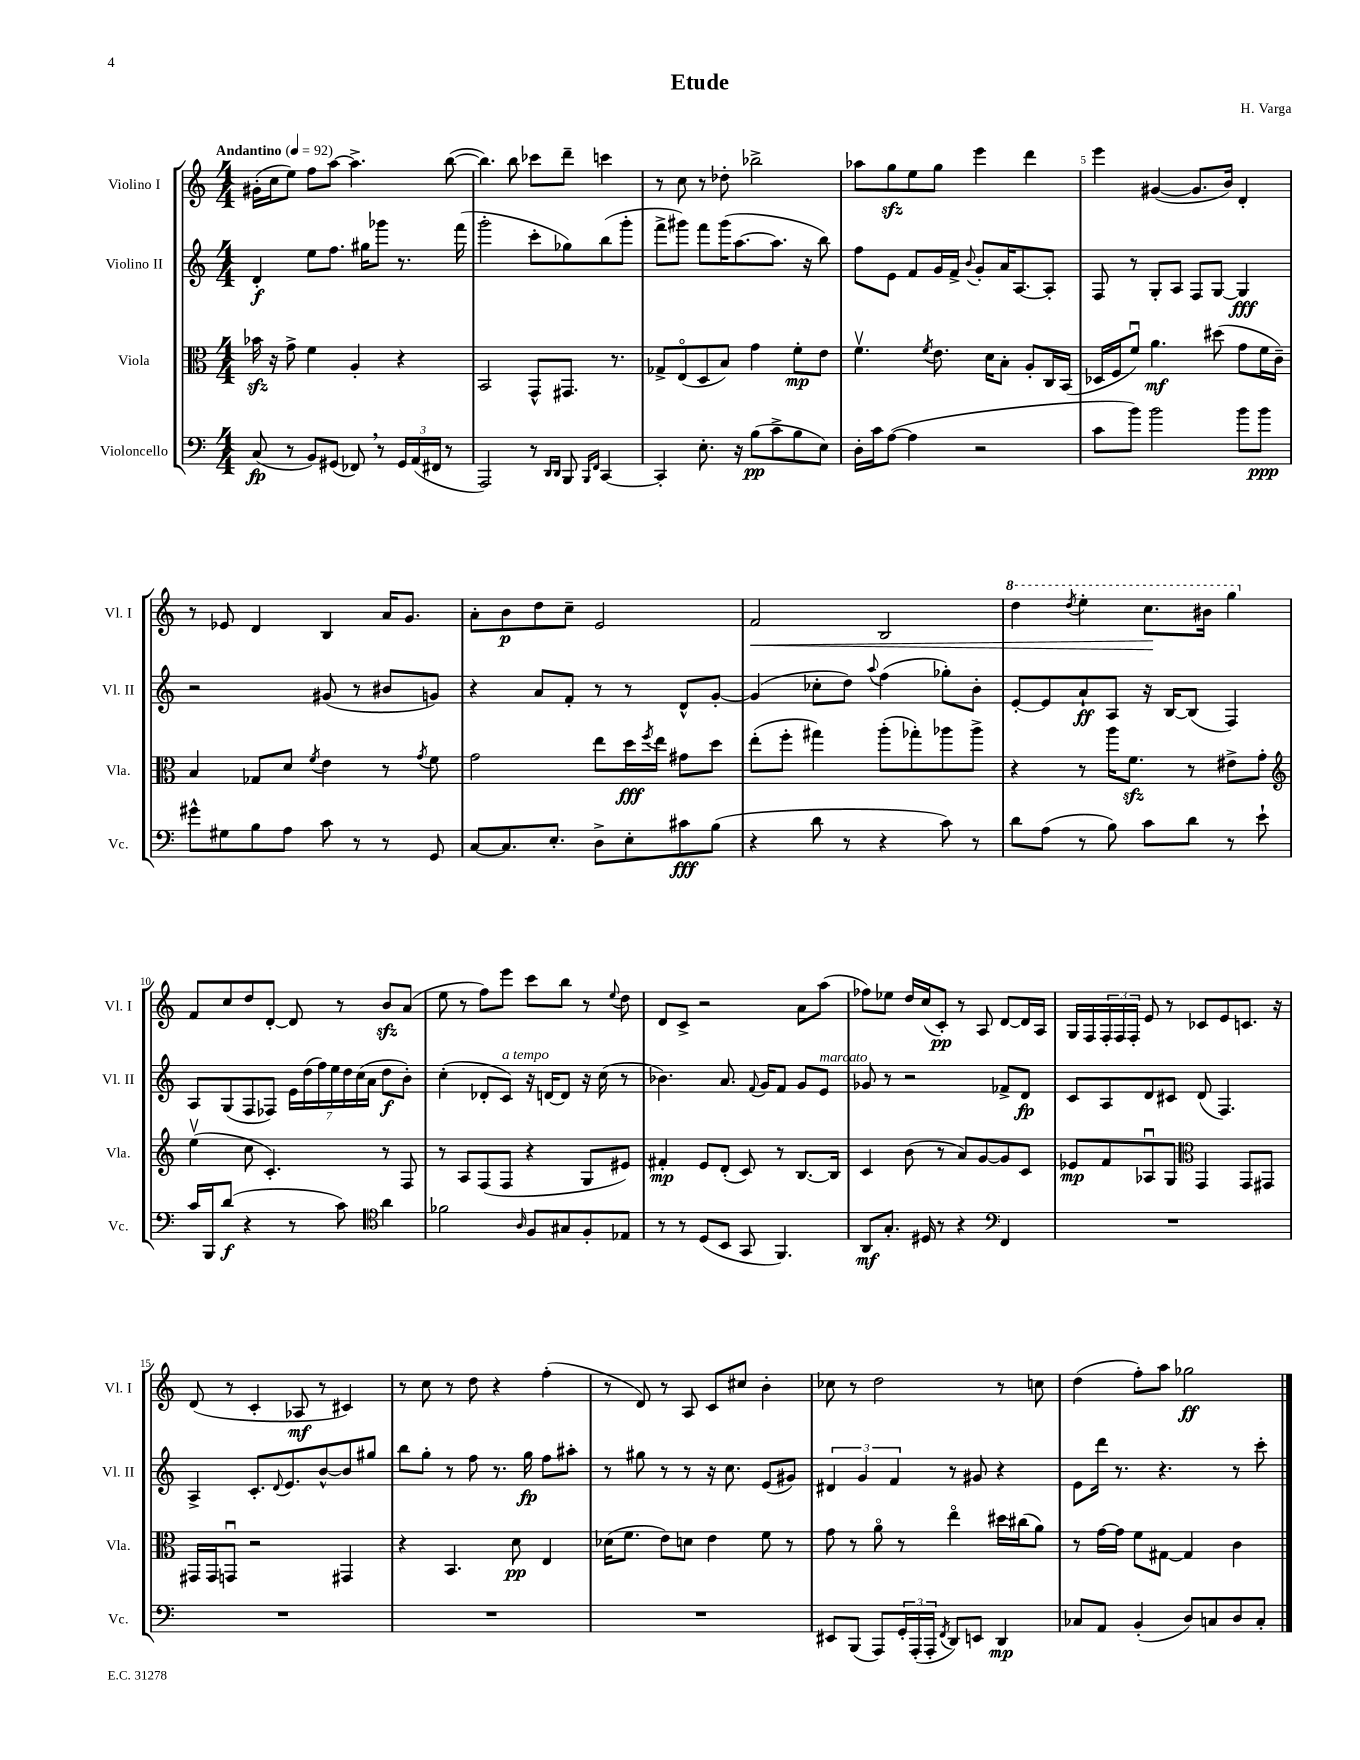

**kern	**dynam	**kern	**dynam	**kern	**dynam	**kern	**dynam
*part4	*part4	*part3	*part3	*part2	*part2	*part1	*part1
*staff4	*staff4	*staff3	*staff3	*staff2	*staff2	*staff1	*staff1
*I"Violoncello	*	*I"Viola	*	*I"Violino II	*	*I"Violino I	*
*I'Vc.	*	*I'Vla.	*	*I'Vl. II	*	*I'Vl. I	*
*clefF4	*	*clefC3	*	*clefG2	*	*clefG2	*
*k[]	*	*k[]	*	*k[]	*	*k[]	*
*M4/4	*	*M4/4	*	*M4/4	*	*M4/4	*
*MM92	*	*MM92	*	*MM92	*	*MM92	*
=1	=1	=1	=1	=1	=1	=1	=1
!	!	!	!	!	!	!LO:TX:a:B:t=Andantino	!
(8C/	fp	16b-Xzz\	.	4d'/	f	(16g#X'\LL	.
.	.	16r	.	.	.	16cc\J	.
8r	.	8g^\	.	.	.	8ee\J)	.
8BB/L)	.	4f\	.	8ee\L	.	8ff\L	.
(8GG#X/J	.	.	.	8.ff\J	.	[8aa\J	.
8FF-X,/)	.	4A'/	.	.	.	4.aa^\]	.
.	.	.	.	16gg#X\KL	.	.	.
8r	.	.	.	8ggg-X\J	.	.	.
24GG#/LL	.	4r	.	8.r	.	.	.
(24AA/	.	.	.	.	.	.	.
24FF#X/JJ	.	.	.	.	.	.	.
8r	.	.	.	.	.	([8bb\	.
.	.	.	.	(16fff\	.	.	.
=2	=2	=2	=2	=2	=2	=2	=2
2AAA/)	.	2BB/	.	2ggg'\	.	4.bb\])	.
.	.	.	.	.	.	8bb\	.
8r	.	8GG^^/L	.	8ccc'\L	.	8ccc-X\L	.
16qqDD/LL	.	.	.	.	.	.	.
16qqDD/JJ	.	.	.	.	.	.	.
8BBB/	.	8.GG#X/J	.	8gg-X\)	.	8ddd~\J	.
16qqBBB/LL	.	.	.	.	.	.	.
16qqFF/JJ	.	.	.	.	.	.	.
[4CC/	.	.	.	(8bb\	.	4cccn\	.
.	.	8.r	.	.	.	.	.
.	.	.	.	8ggg'\J	.	.	.
=3	=3	=3	=3	=3	=3	=3	=3
4CC'/]	.	8G-X^/L	.	8fff^\L	.	8r	.
.	.	(8E/	.	8ggg#X\J)	.	8cc\	.
8.E'\	.	8D/	.	8fff\L	.	8r	.
.	.	8B/J)	.	(16ggg#\K	.	8dd-X'\	.
16r	.	.	.	[8.aa\	.	.	.
(8B\L	pp	4g\	.	.	.	2bb-X^\	.
8c^\	.	.	.	8.aa\J]	.	.	.
8B\	.	8f'\L	mp	.	.	.	.
.	.	.	.	16r	.	.	.
8E\J)	.	8e\J	.	8bb\)	.	.	.
=4	=4	=4	=4	=4	=4	=4	=4
16D'\LL	.	4.fv\	.	8ff\L	.	8aa-X\L	.
16c\J	.	.	.	.	.	.	.
([8A\J	.	.	.	8e\J	.	8ggzz\	.
4A\]	.	.	.	8f/L	.	8ee\	.
.	.	8qf/	.	.	.	.	.
.	.	8.e\	.	16g/L	.	8gg\J	.
.	.	.	.	16f^/JJ	.	.	.
.	.	.	.	8qqb/	.	.	.
2r	.	.	.	8g'/L	.	4eee\	.
.	.	16d\KL	.	.	.	.	.
.	.	8B'\J	.	16a/K	.	.	.
.	.	.	.	[8.A/	.	.	.
.	.	8A'/L	.	.	.	4ddd\	.
.	.	16C/L	.	8A'/J]	.	.	.
.	.	(16BB/JJ	.	.	.	.	.
=5	=5	=5	=5	=5	=5	=5	=5
8c\L	.	16D-X/LL	.	8F/	.	4eee\	.
.	.	16F/J	.	.	.	.	.
8b\J)	.	8fu/J)	.	8r	.	.	.
2b\	.	4.a\	mf	8G'/L	.	([4g#X/	.
.	.	.	.	8A/J	.	.	.
.	.	.	.	8F/L	.	8.g#/L]	.
.	.	(8dd#X\	.	[8G/J	.	.	.
.	.	.	.	.	.	16b/Jk)	.
8b\L	.	8g\L	.	4G/]	fff	4d'/	.
8b\J	ppp	16f\L	.	.	.	.	.
.	.	16c~\JJ)	.	.	.	.	.
!!LO:LB:g=z
=6	=6	=6	=6	=6	=6	=6	=6
8g#X^^\L	.	4B/	.	2r	.	8r	.
8G#X\	.	.	.	.	.	8e-X/	.
8B\	.	8G-X/L	.	.	.	4d/	.
8A\J	.	8d/J	.	.	.	.	.
.	.	8qf/	.	.	.	.	.
8c\	.	4e\	.	(8g#X/	.	4B/	.
8r	.	.	.	8r	.	.	.
8r	.	8r	.	8b#X/L	.	16a/KL	.
.	.	.	.	.	.	8.g/J	.
.	.	8qg/	.	.	.	.	.
8GG/	.	8f\	.	8gn/J)	.	.	.
=7	=7	=7	=7	=7	=7	=7	=7
[8C/L	.	2g\	.	4r	.	8a'\L	.
8.C/]	.	.	.	.	.	8b\	p
.	.	.	.	8a/L	.	8dd\	.
8.E'/J	.	.	.	.	.	.	.
.	.	.	.	8f'/J	.	8cc~\J	.
8D^\L	.	8ee\L	.	8r	.	2e/	.
8E'\	.	16dd\L	fff	8r	.	.	.
.	.	8qff/	.	.	.	.	.
.	.	16ee\JJ	.	.	.	.	.
8c#X\	fff	8g#X\L	.	8d^^/L	.	.	.
(8B\J	.	8dd\J	.	[8g'/J	.	.	.
=8	=8	=8	=8	=8	=8	=8	=8
!	!	!	!	!	!	!	!LO:HP:b
4r	.	(8ee'\L	.	(4g/]	.	2f/	<
.	.	8ff'\J	.	.	.	.	.
8d\	.	4gg#X\)	.	8cc-X'\L	.	.	.
8r	.	.	.	8dd\J)	.	.	.
.	.	.	.	8qqaa/	.	.	.
4r	.	(8aa'\L	.	(4ff\	.	2B/	.
.	.	8gg-X'\)	.	.	.	.	.
8c\)	.	8aa-X\	.	8gg-X'\L)	.	.	.
8r	.	8aa-^\J	.	8b'\J	.	.	.
=9	=9	=9	=9	=9	=9	=9	=9
*	*	*	*	*	*	*8va	*
8d\L	.	4r	.	[8e'/L	.	4ddd\	.
(8A\J	.	.	.	8e/]	.	.	.
.	.	.	.	.	.	8qddd/	.
8r	.	8r	.	8a`/	ff	4eee'\	.
8B\)	.	16aa\KL	.	8A/J	.	.	.
.	.	8.fzz\J	.	.	.	.	.
8c\L	.	.	.	16r	.	8.ccc\L	.
.	.	.	.	[16B/KL	.	.	.
8d\J	.	8r	.	(8B/J]	.	.	.
.	.	.	.	.	.	16bb#X\Jk	[
8r	.	8e#X^\L	.	4F/)	.	4ggg\	.
8e`\	.	8g'\J	.	.	.	.	.
!!LO:LB:g=z
=10	=10	=10	=10	=10	=10	=10	=10
*	*	*clefG2	*	*	*	*	*
*	*	*	*	*	*	*X8va	*
16c/LL	.	(4eev\	.	8A/L	.	8f/L	.
16BBB/J	.	.	.	.	.	.	.
(8d/J	f	.	.	(8G/	.	8cc/	.
4r	.	8cc\	.	8F/	.	8dd/	.
.	.	4.c'/)	.	8F-X/J)	.	[8d'/J	.
8r	.	.	.	28e\LL	.	8d/]	.
.	.	.	.	(28dd\	.	.	.
.	.	.	.	28ff\)	.	.	.
.	.	.	.	28ee\	.	.	.
8c\)	.	.	.	.	.	8r	.
.	.	.	.	28dd\	.	.	.
.	.	.	.	(28cc\	.	.	.
.	.	.	.	28a\JJ	.	.	.
*clefC4	*	*	*	*	*	*	*
4a\	.	8r	.	8dd\L	f	8bzz/L	.
.	.	8F/	.	8b'\J)	.	(8a/J	.
=11	=11	=11	=11	=11	=11	=11	=11
2f-X\	.	8r	.	(4cc'\	.	8ee\	.
.	.	8A/L	.	.	.	8r	.
.	.	(8F/	.	8d-X'/L	.	8ff\L)	.
!	!	!	!	!LO:TX:a:i:t=a tempo	!	!	!
.	.	8F/J	.	8c/J)	.	8eee\J	.
16qqA/	.	.	.	.	.	.	.
8F/L	.	4r	.	16r	.	8ccc\L	.
.	.	.	.	[16dn/KL	.	.	.
8G#X/	.	.	.	8d/J]	.	8bb\J	.
8F'/	.	8G/L	.	16r	.	8r	.
.	.	.	.	(16cc\	.	.	.
.	.	.	.	.	.	8qqee/	.
8E-X/J	.	8e#X/J)	.	8r	.	8dd\	.
=12	=12	=12	=12	=12	=12	=12	=12
8r	.	4f#X'/	mp	4.b-X\)	.	8d/L	.
8r	.	.	.	.	.	8c^/J	.
(8D/L	.	8e/L	.	.	.	2r	.
8BB/J	.	(8d'/J	.	8.a/	.	.	.
8GG/	.	8c/)	.	.	.	.	.
.	.	.	.	8qqf/	.	.	.
.	.	.	.	16g/KL	.	.	.
4.FF/)	.	8r	.	8f/J	.	.	.
.	.	[8.B/L	.	8g/L	.	8a\L	.
!	!	!	!	!LO:TX:a:i:t=marcato	!	!	!
.	.	.	.	8e/J	.	(8aa\J	.
.	.	16B/Jk]	.	.	.	.	.
=13	=13	=13	=13	=13	=13	=13	=13
8AA/L	mf	4c/	.	8g-X/	.	8ff-X\L)	.
8.G'/J	.	.	.	8r	.	8ee-X\J	.
.	.	(8b\	.	2r	.	16dd/LL	.
16D#X/	.	.	.	.	.	(16cc/J	.
8r	.	8r	.	.	.	8c'/J)	pp
4r	.	8a/L)	.	.	.	8r	.
.	.	[8g/	.	.	.	8A/	.
*clefF4	*	*	*	*	*	*	*
4FF/	.	8g/]	.	8f-X^/L	.	[8d/L	.
.	.	8c/J	.	8d/J	fp	16d/L]	.
.	.	.	.	.	.	16A/JJ	.
=14	=14	=14	=14	=14	=14	=14	=14
1r	.	8e-X/L	mp	8c/L	.	16G/LL	.
.	.	.	.	.	.	16F/	.
.	.	8f/	.	8A/	.	24F'/	.
.	.	.	.	.	.	24F/	.
.	.	.	.	.	.	24F'/JJ	.
.	.	8A-Xu/	.	8d/	.	8e/	.
.	.	8G/J	.	8c#X/J	.	8r	.
*	*	*clefC3	*	*	*	*	*
.	.	4GG/	.	(8d/	.	8c-X/L	.
.	.	.	.	4.F/)	.	8e/	.
.	.	8GG/L	.	.	.	8.cn/J	.
.	.	8GG#X/J	.	.	.	.	.
.	.	.	.	.	.	16r	.
!!LO:LB:g=z
=15	=15	=15	=15	=15	=15	=15	=15
1r	.	16GG#X/LL	.	4A^/	.	(8d/	.
.	.	16GG#/J	.	.	.	.	.
.	.	8GGnu/J	.	.	.	8r	.
.	.	2r	.	8.c'/L	.	4c'/	.
.	.	.	.	8qqd/	.	.	.
.	.	.	.	8.e/	.	.	.
.	.	.	.	.	.	8A-X/	mf
.	.	.	.	[8b^^/	.	8r	.
.	.	4GG#X/	.	8b/]	.	4c#X/)	.
.	.	.	.	8gg#X/J	.	.	.
=16	=16	=16	=16	=16	=16	=16	=16
1r	.	4r	.	8bb\L	.	8r	.
.	.	.	.	8gg'\J	.	8cc\	.
.	.	4.BB/	.	8r	.	8r	.
.	.	.	.	8ff\	.	8dd\	.
.	.	.	.	8.r	.	4r	.
.	.	8d\	pp	.	.	.	.
.	.	.	.	16gg\	fp	.	.
.	.	4E/	.	8ff\L	.	(4ff'\	.
.	.	.	.	8aa#X'\J	.	.	.
=17	=17	=17	=17	=17	=17	=17	=17
1r	.	(16d-X\KL	.	8r	.	8r	.
.	.	8.f\J	.	.	.	.	.
.	.	.	.	8gg#X\	.	8d/)	.
.	.	8e\L)	.	8r	.	8r	.
.	.	8dn\J	.	8r	.	8A/	.
.	.	4e\	.	16r	.	8c/L	.
.	.	.	.	8.cc\	.	.	.
.	.	.	.	.	.	8cc#X/J	.
.	.	8f\	.	(8e/L	.	4b'\	.
.	.	8r	.	8g#X/J)	.	.	.
=18	=18	=18	=18	=18	=18	=18	=18
8EE#X/L	.	8g\	.	6d#X/	.	8cc-X\	.
(8BBB/J	.	8r	.	.	.	8r	.
.	.	.	.	6g/	.	.	.
8AAA/L)	.	8a\	.	.	.	2dd\	.
.	.	.	.	6f/	.	.	.
24GG'/L	.	8r	.	.	.	.	.
(24AAA'/	.	.	.	.	.	.	.
24AAA'/JJ	.	.	.	.	.	.	.
8qFF/	.	.	.	.	.	.	.
8DD/L)	.	4ee\	.	8r	.	.	.
8EEn/J	.	.	.	8g#X/	.	.	.
4DD/	mp	16dd#X\LL	.	4r	.	8r	.
.	.	(16cc#X\J	.	.	.	.	.
.	.	8a\J)	.	.	.	8ccn\	.
=19	=19	=19	=19	=19	=19	=19	=19
8C-X/L	.	8r	.	8e\L	.	(4dd\	.
8AA/J	.	[16g\LL	.	16ddd\Jk	.	.	.
.	.	16g\JJ]	.	8.r	.	.	.
(4BB'/	.	8f\L	.	.	.	8ff'\L)	.
.	.	[8G#X\J	.	4.r	.	8aa\J	.
8D/L)	.	4G#/]	.	.	.	2gg-X\	ff
8Cn/	.	.	.	.	.	.	.
8D/	.	4c\	.	8r	.	.	.
8C'/J	.	.	.	8ccc'\	.	.	.
==	==	==	==	==	==	==	==
*-	*-	*-	*-	*-	*-	*-	*-
